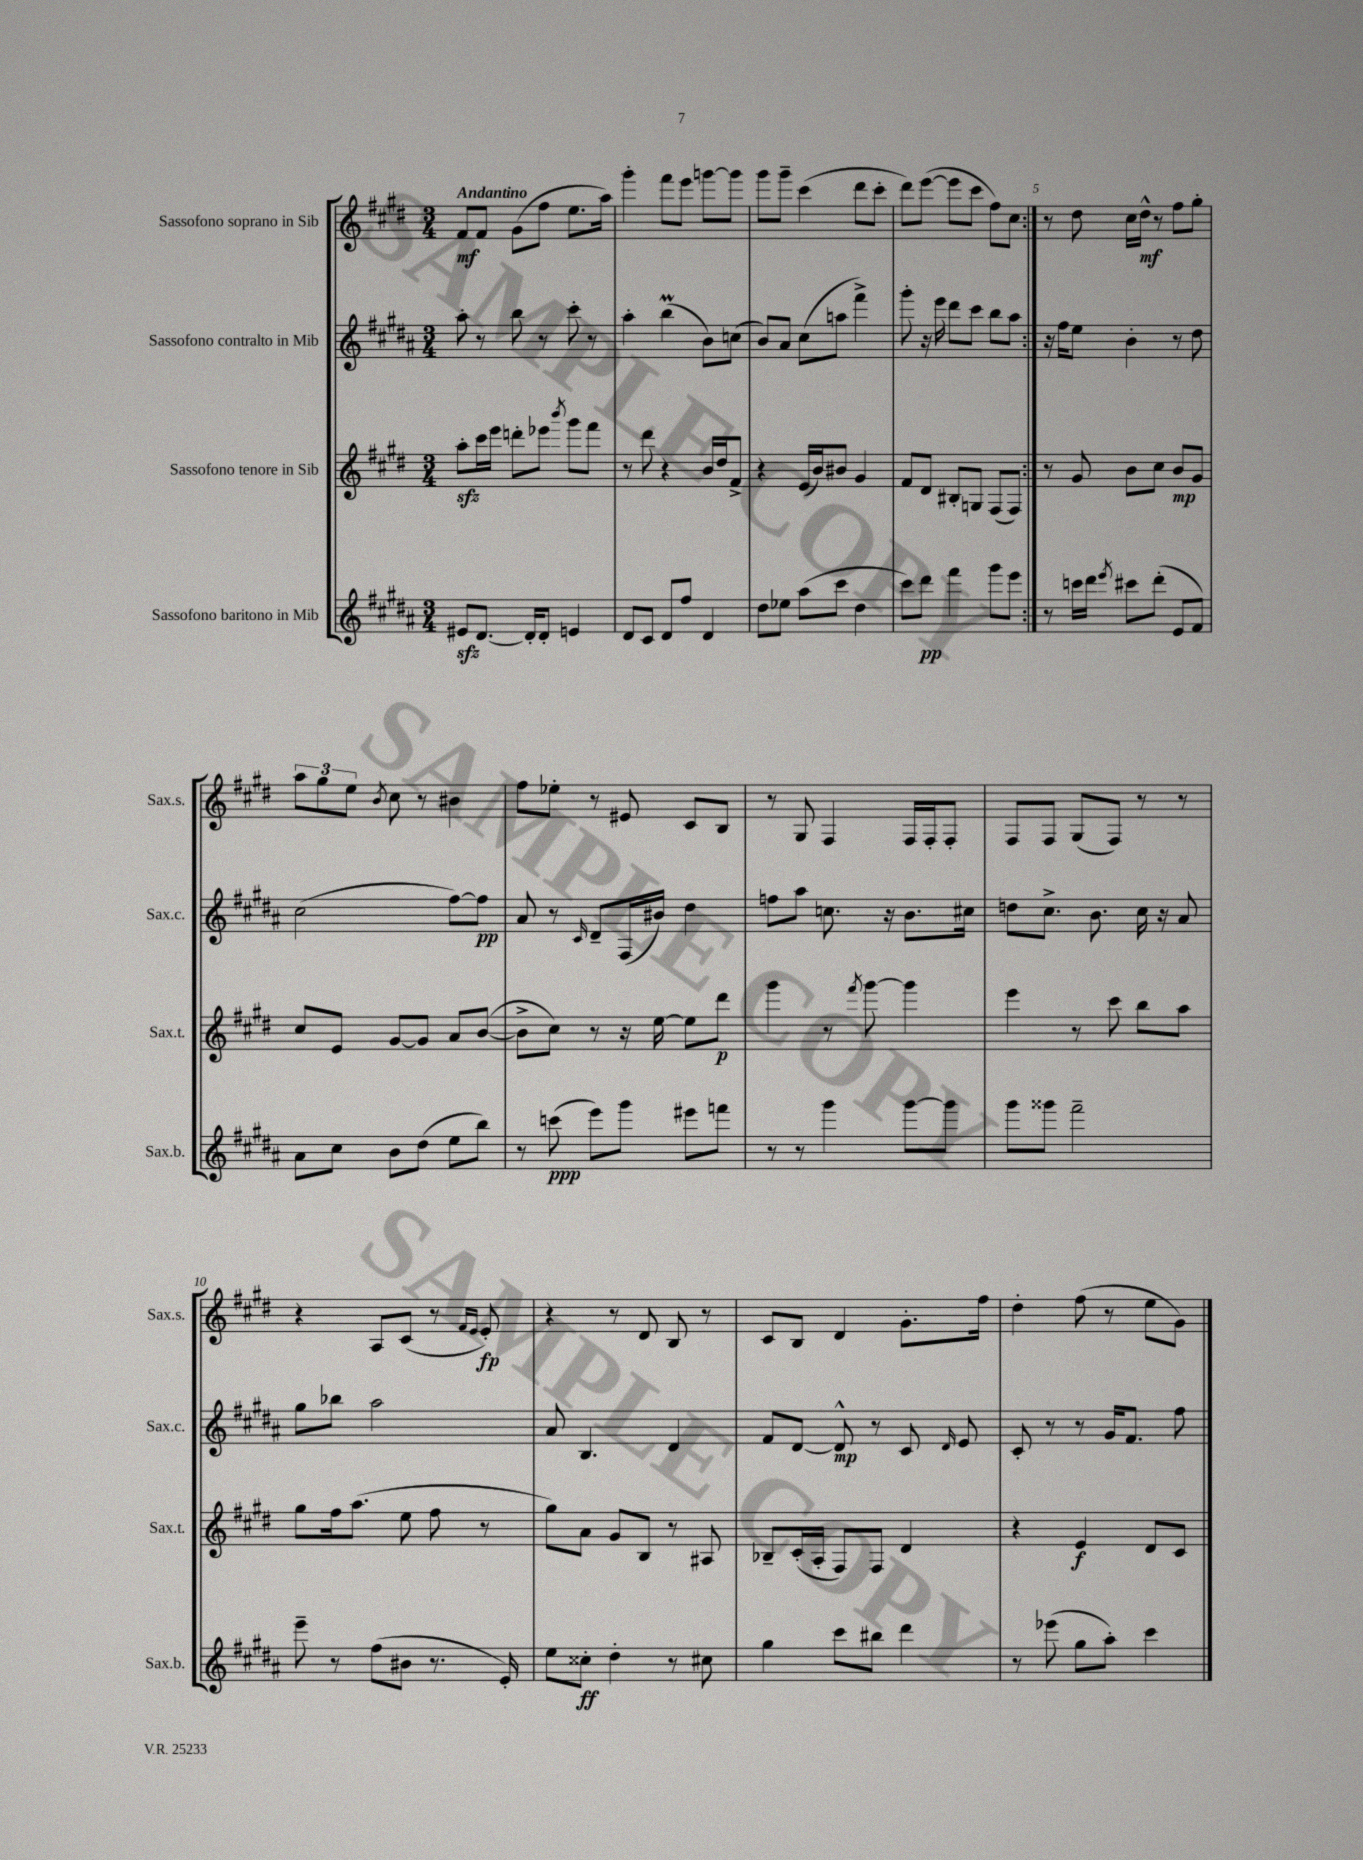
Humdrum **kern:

**kern	**dynam	**kern	**dynam	**kern	**dynam	**kern	**dynam
*part4	*part4	*part3	*part3	*part2	*part2	*part1	*part1
*staff4	*staff4	*staff3	*staff3	*staff2	*staff2	*staff1	*staff1
*I"Sassofono baritono in Mib	*	*I"Sassofono tenore in Sib	*	*I"Sassofono contralto in Mib	*	*I"Sassofono soprano in Sib	*
*I'Sax.b.	*	*I'Sax.t.	*	*I'Sax.c.	*	*I'Sax.s.	*
*clefG2	*	*clefG2	*	*clefG2	*	*clefG2	*
*k[f#c#g#d#a#]	*	*k[f#c#g#d#]	*	*k[f#c#g#d#a#]	*	*k[f#c#g#d#]	*
*M3/4	*	*M3/4	*	*M3/4	*	*M3/4	*
=1	=1	=1	=1	=1	=1	=1	=1
!	!	!	!	!	!	!LO:TX:a:B:t=Andantino	!
8e#Xzz/L	.	8aazz'\L	.	8aa#'\	.	8f#/L	mf
[8.d#/J	.	16ccc#\L	.	8r	.	8f#/J	.
.	.	16eee\JJ	.	.	.	.	.
.	.	8dddn'\L	.	8bb\	.	(8g#\L	.
16d#'/KL]	.	.	.	.	.	.	.
8d#'/J	.	8eee-X\J	.	8r	.	8ff#\J	.
.	.	8qbbb/	.	.	.	.	.
4en/	.	8ggg#\L	.	8ccc#'\	.	8.ee\L	.
.	.	8fff#\J	.	8r	.	.	.
.	.	.	.	.	.	16aa\Jk)	.
=2	=2	=2	=2	=2	=2	=2	=2
8d#/L	.	8r	.	4aa#'\	.	4ggg#'\	.
8c#/J	.	8ddd#\	.	.	.	.	.
8d#/L	.	4r	.	(4bbM\	.	8fff#\L	.
8ff#/J	.	.	.	.	.	8eee\J	.
4d#/	.	16b/LL	.	8b\L)	.	[8gggn\L	.
.	.	16dd#/J	.	.	.	.	.
.	.	8f#^/J	.	(8ccn\J	.	8ggg\J]	.
=3	=3	=3	=3	=3	=3	=3	=3
8dd#\L	.	4r	.	8b/L)	.	8ggg#\L	.
8ee-X\J	.	.	.	8a#/J	.	8ggg#~\J	.
(8aa#\L	.	(16e/LL	.	(8cc#\L	.	(4ccc#\	.
.	.	16b/J)	.	.	.	.	.
8ccc#\J	.	8b#X/J	.	8aan\J	.	.	.
4dd#\	.	4g#/	.	4fff#^\)	.	8ddd#\L	.
.	.	.	.	.	.	8ccc#'\J	.
=4	=4	=4	=4	=4	=4	=4	=4
8ccc#\L)	.	8f#/L	.	8ggg#'\	.	8ddd#\L)	.
8ddd#\J	pp	8d#/J	.	16r	.	([8eee\J	.
.	.	.	.	16eee\	.	.	.
4fff#\	.	8B#X'/L	.	8ddd#\L	.	8eee\L]	.
.	.	8Gn/J	.	8ccc#\J	.	8ccc#\J	.
8ggg#\L	.	(8F#/L	.	8bb\L	.	8ff#\L)	.
8eee\J	.	8F#/J)	.	8aa#\J	.	8cc#\J	.
=5:|!	=5:|!	=5:|!	=5:|!	=5:|!	=5:|!	=5:|!	=5:|!
8r	.	8r	.	16r	.	8r	.
.	.	.	.	16ff#\KL	.	.	.
16cccn\LL	.	8g#/	.	8ee\J	.	8dd#\	.
16ddd#\JJ	.	.	.	.	.	.	.
8qeee/	.	.	.	.	.	.	.
8ccc#X\L	.	8b\L	.	4b'\	.	16cc#\LL	.
.	.	.	.	.	.	16dd#^^\JJ	mf
(8ddd#'\J	.	8cc#\J	.	.	.	8r	.
8e/L	.	8b/L	mp	8r	.	8ff#\L	.
8f#/J)	.	8g#/J	.	8dd#\	.	8gg#'\J	.
!!LO:LB:g=z
=6	=6	=6	=6	=6	=6	=6	=6
8a#\L	.	8cc#/L	.	(2cc#\	.	12aa\L	.
.	.	.	.	.	.	12gg#\	.
8cc#\J	.	8e/J	.	.	.	.	.
.	.	.	.	.	.	12ee\J	.
.	.	.	.	.	.	8qb/	.
8b\L	.	[8g#/L	.	.	.	8cc#\	.
(8dd#\J	.	8g#/J]	.	.	.	8r	.
8ee\L	.	8a/L	.	[8ff#\L)	.	4b#X\	.
8bb\J)	.	([8b/J	.	8ff#\J]	pp	.	.
=7	=7	=7	=7	=7	=7	=7	=7
8r	.	8b^\L]	.	8a#/	.	8ff#\L	.
(8cccn\	ppp	8cc#\J)	.	8r	.	8ee-X'\J	.
.	.	.	.	16qqc#/	.	.	.
8eee\L)	.	8r	.	8d#~/L	.	8r	.
8ggg#\J	.	16r	.	(16F#/L	.	8e#X/	.
.	.	[16ee\	.	16b#X/JJ)	.	.	.
8eee#X\L	.	8ee\L]	.	4dd#\	.	8c#/L	.
8fffn\J	.	8ddd#\J	p	.	.	8B/J	.
=8	=8	=8	=8	=8	=8	=8	=8
8r	.	4ggg#\	.	8ffn\L	.	8r	.
8r	.	.	.	8aa#\J	.	8G#/	.
4ggg#\	.	8r	.	8.ccn\	.	4F#/	.
.	.	8qfff#/	.	.	.	.	.
.	.	[8ggg#\	.	.	.	.	.
.	.	.	.	16r	.	.	.
[8ggg#\L	.	4ggg#\]	.	8.b\L	.	16F#/LL	.
.	.	.	.	.	.	16F#'/J	.
8ggg#\J]	.	.	.	.	.	8F#'/J	.
.	.	.	.	16cc#X\Jk	.	.	.
=9	=9	=9	=9	=9	=9	=9	=9
8ggg#\L	.	4eee\	.	8ddn\L	.	8F#/L	.
8ggg##X\J	.	.	.	8.cc#^\J	.	8F#/J	.
2fff#~\	.	8r	.	.	.	(8G#/L	.
.	.	.	.	8.b\	.	.	.
.	.	8ccc#\	.	.	.	8F#/J)	.
.	.	8bb\L	.	16cc#\	.	8r	.
.	.	.	.	16r	.	.	.
.	.	8aa\J	.	8a#/	.	8r	.
!!LO:LB:g=z
=10	=10	=10	=10	=10	=10	=10	=10
8eee~\	.	8gg#\L	.	8gg#\L	.	4r	.
8r	.	16ff#\k	.	8bb-X\J	.	.	.
.	.	(8.aa\J	.	.	.	.	.
(8ff#\L	.	.	.	2aa#\	.	8A/L	.
8b#X\J	.	8ee\	.	.	.	(8c#/J	.
8.r	.	8ff#\	.	.	.	8r	.
.	.	.	.	.	.	16qqf#/LL	.
.	.	.	.	.	.	16qqe/JJ	.
.	.	8r	.	.	.	8e'/)	fp
16e'/)	.	.	.	.	.	.	.
=11	=11	=11	=11	=11	=11	=11	=11
8ee\L	.	8gg#\L)	.	8a#/	.	4r	.
8cc##X'\J	ff	8a\J	.	4.B/	.	.	.
4dd#'\	.	8g#/L	.	.	.	8r	.
.	.	8B/J	.	.	.	8d#/	.
8r	.	8r	.	4d#/	.	8B/	.
8cc#X\	.	8A#X/	.	.	.	8r	.
=12	=12	=12	=12	=12	=12	=12	=12
4gg#\	.	8B-X~/L	.	8f#/L	.	8c#/L	.
.	.	(16c#'/L	.	[8d#/J	.	8B/J	.
.	.	16A'/JJ	.	.	.	.	.
8ccc#\L	.	8F#/L)	.	8d#^^/]	mp	4d#/	.
8bb#X\J	.	8F#/J	.	8r	.	.	.
4ddd#\	.	4d#/	.	8c#/	.	8.g#'\L	.
.	.	.	.	16qqd#/	.	.	.
.	.	.	.	8e/	.	.	.
.	.	.	.	.	.	16ff#\Jk	.
=13	=13	=13	=13	=13	=13	=13	=13
8r	.	4r	.	8c#'/	.	4dd#'\	.
(8eee-X\	.	.	.	8r	.	.	.
8gg#\L	.	4e/	f	8r	.	(8ff#\	.
8aa#'\J)	.	.	.	16g#/KL	.	8r	.
.	.	.	.	8.f#/J	.	.	.
4ccc#\	.	8d#/L	.	.	.	8ee\L	.
.	.	8c#/J	.	8ff#\	.	8g#\J)	.
==	==	==	==	==	==	==	==
*-	*-	*-	*-	*-	*-	*-	*-
